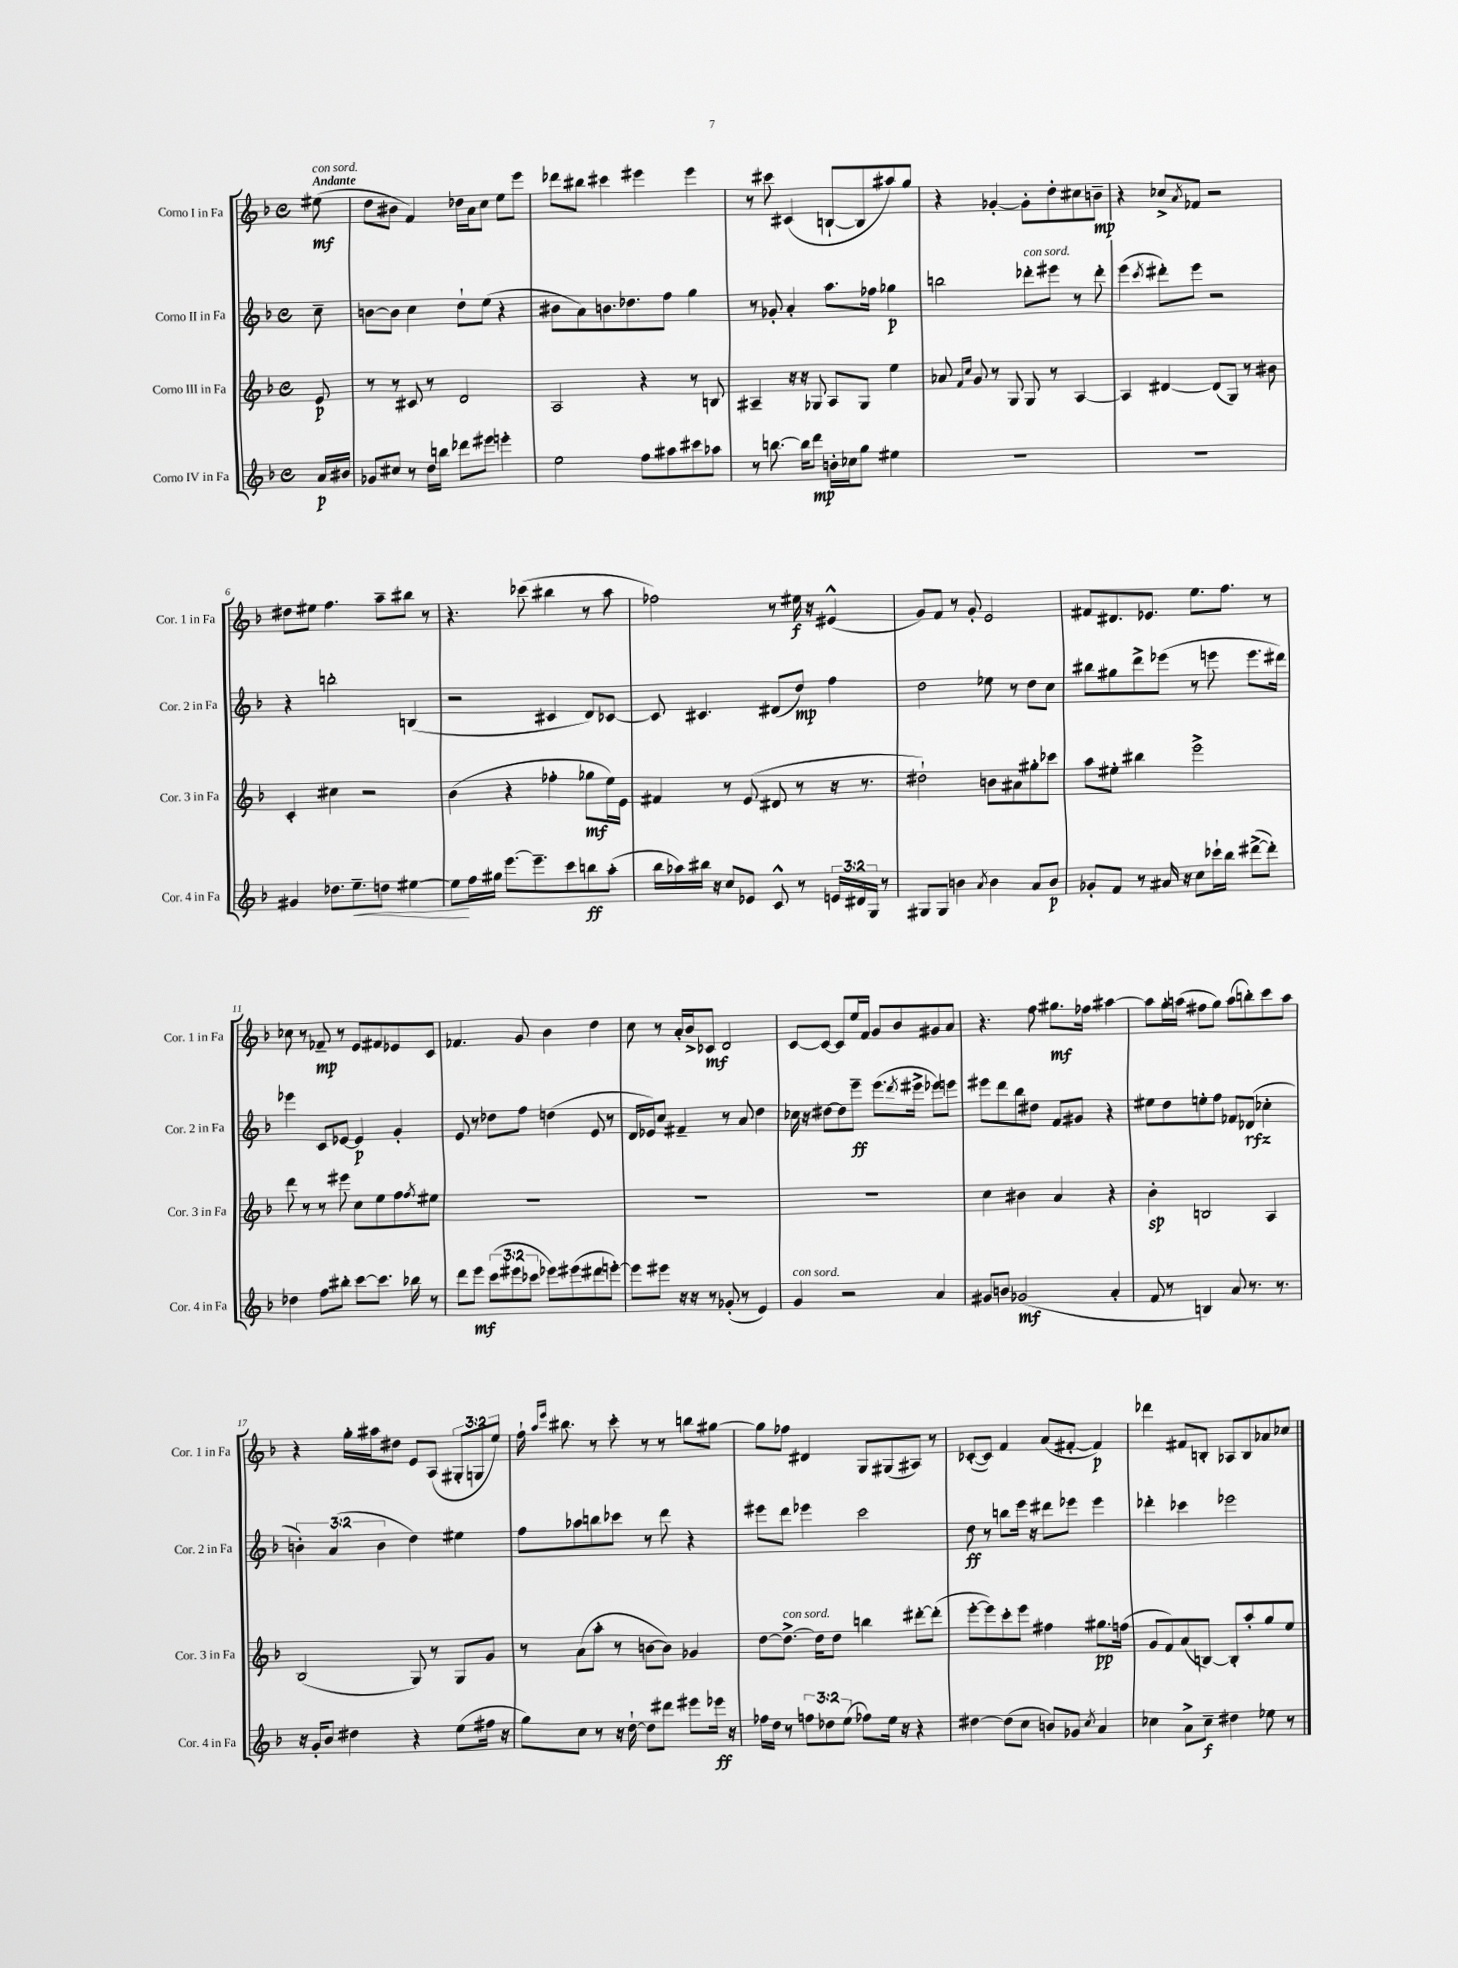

**kern	**kern	**kern	**kern
*staff4	*staff3	*staff2	*staff1
*clefG2	*clefG2	*clefG2	*clefG2
*k[b-]	*k[b-]	*k[b-]	*k[b-]
*M4/4	*M4/4	*M4/4	*M4/4
*met(c)	*met(c)	*met(c)	*met(c)
16a	8e	8cc~	(8ee#
16b#	.	.	.
=	=	=	=
8g-	8r	[8b	8dd
8cc#	8r	8b]	8b#
8r	8c#	4cc	4f)
16dd	8r	.	.
16bb	.	.	.
8ddd-	2d	8dd`	16dd-
.	.	.	16a
8eee#	.	(8ee	8cc
4eee'	.	4r	8ee
.	.	.	8eee
=	=	=	=
2ee	2A	8b#	8ddd-
.	.	8a)	8bb#
.	.	8.b	4ccc#
.	.	8.dd-	.
8ff	4r	.	4eee#
8aa#	.	8ff	.
8ccc#	8r	4gg	4eee#
8aa-	8B	.	.
=	=	=	=
8r	4A#~	8r	8r
[8.bb	.	8g-'	8ccc#
.	16r	4a'	(4c#
16bb]	16r	.	.
8ddd	8G-	.	.
16b'	8A#	8.aa	[8B`
16cc-	.	.	.
8gg	8G-	.	8B]
.	.	16ff-	.
4ee#	4ee	4gg-	8aa#)
.	.	.	8gg
=	=	=	=
1r	8a-	2bb	4r
.	16qqf	.	.
.	16qqcc	.	.
.	8g	.	.
.	8r	.	[4g-'
.	8G	.	.
.	8G	8ddd-'	8g-']
.	8r	8eee#	8dd'
.	[4A	8r	8cc#
.	.	8ddd-'	8b~
=	=	=	=
1r	4A]	(4eee	4r
.	.	8qccc	.
.	[4d#	8ddd#')	8cc-^
.	.	.	8qa
.	.	8eee	8f-
.	(8d#]	2r	2r
.	8G)	.	.
.	8r	.	.
.	8b#	.	.
=	=	=	=
4g#	4c'	4r	8dd#
.	.	.	8ee#
8.dd-	4cc#	2bb'	4.ff
8.ee~	.	.	.
.	2r	.	.
8dd	.	.	8aa~
[4ee#	.	(4B	8bb#
.	.	.	8r
=	=	=	=
8ee#]	(4b-	2r	4.r
16ff	.	.	.
16gg#	.	.	.
[8.eee	4r	.	.
.	.	.	(8ccc-
8.eee~]	.	.	.
.	4ff-'	4c#	4bb#
8ccc	.	.	.
8bb	8gg-	8d)	8r
(8aa'	16ee)	[8c-	8aa
.	16e	.	.
=	=	=	=
16bb-	4f#	8c-]	2ff-)
16aa-)	.	.	.
16bb#	.	4.c#	.
16r	.	.	.
8cc	8r	.	.
8e-	(8e	.	.
8c^^	8d#	(8d#	8r
8r	8r	8dd)	16ee#
.	.	.	16r
24e	16r	4ff	(4e#^^
24d#	.	.	.
.	8.r	.	.
24G	.	.	.
8r	.	.	.
=	=	=	=
8G#	2dd#`)	2dd	8g)
8G#	.	.	8f
4b	.	.	8r
.	.	.	8g'
8qa	.	.	.
4b	8b	8ee-	2e
.	8a#	8r	.
8a	8gg#'	8dd	.
8b	8ccc-	8cc	.
=	=	=	=
8g-'	8aa	8bb#	8f#
8f	8ee#'	8gg#	8.d#
8r	4bb#	8ddd^	.
.	.	.	8.e-
16a#	.	(8eee-	.
16r	.	.	.
8cc	2eee^	8r	8.ee
16ccc-`	.	8eee	.
16bb-	.	.	8.ff
([8ddd#^	.	8.eee	.
8ddd#'])	.	.	8r
.	.	16ddd#)	.
=	=	=	=
4dd-	8ddd	4eee-	8cc-
.	8r	.	8r
8ff	8r	8c	8f-~
8bb#'	8eee#	[8e-	8r
[8ccc	8cc	4e-]	8e
8.ccc]	8ee	.	8f#
.	8ff	4g'	8e-
16bb-	.	.	.
.	8qff	.	.
8r	8ee#	.	8c
=	=	=	=
8ddd	1r	8e	4.f-
8eee	.	8r	.
(12ccc	.	8dd-	.
12eee#	.	.	.
.	.	8ff	8g
12ccc-	.	.	.
8eee-)	.	(4dd	4b-
(8eee#	.	.	.
8ddd#	.	8e	4dd
[8eee')	.	8r	.
=	=	=	=
8eee]	1r	16d	8cc
.	.	16e-)	.
8eee#	.	8cc	8r
16r	.	4f#~	16a'
16r	.	.	16b-^
8r	.	.	8c-
(8g-'	.	8r	2d
8r	.	8a	.
4e)	.	4dd	.
=	=	=	=
4g	1r	16cc-	[8c
.	.	16r	.
.	.	[8dd#	8c_
2r	.	8dd#]	8c]
.	.	8eee~	16ee
.	.	.	16f
.	.	(8.eee	8g
.	.	.	8b-
.	.	8qddd	.
.	.	16eee#^	.
4a	.	8eee-)	8g#
.	.	8eee	8a
=	=	=	=
8g#	4cc	8eee#	4.r
8b	.	8ddd	.
(2g-	4b#	8bb-	.
.	.	8dd#	8ff
.	4a	8f	8.gg#
.	.	8g#	.
.	.	.	16ff-
4a'	4r	4r	[4aa#
=	=	=	=
8f	4b-'	8ee#	8aa#]
8r	.	8dd	16gg'
.	.	.	(16aa
4B)	2B	8ee'	8ff#
.	.	8ff	8gg)
8a	.	8f-	(8aa
8.r	.	(8d-	8bb')
.	4A	4cc-'	8ccc
8.r	.	.	.
.	.	.	8aa
=	=	=	=
16r	(2B-	6b')	4r
16g'	.	.	.
8b-	.	.	.
.	.	(6a	.
4dd#	.	.	16gg'
.	.	.	16aa#
.	.	6b	.
.	.	.	8dd#
4r	8G)	4dd)	8e
.	8r	.	(8A
(8ee	8G	4ee#	12G#'
.	.	.	12G
16ff#	8g	.	.
.	.	.	12ee)
16r	.	.	.
=	=	=	=
8gg)	8r	8ff	16ff`
.	.	.	16qqaa
.	.	.	16qqeee
.	.	.	8.bb#
8cc	(8a	8aa-	.
8r	8aa'	8bb	8r
16r	8r	8ccc-	8ccc'
[16dd`	.	.	.
8dd]	[8b	8r	8r
8ddd#	8b])	8ddd	8r
8eee#	4g-	4r	8bb
16eee-	.	.	[8gg#
16r	.	.	.
=	=	=	=
16ff-	[8dd	8eee#	8gg#]
16dd	.	.	.
8r	8.dd^_	8ddd	8ff-
12ff	.	4eee-	4d#
.	16dd]	.	.
12dd-	.	.	.
.	8dd	.	.
(12ee	.	.	.
8ff-)	4bb	2ccc	8G
16ee	.	.	(8G#
16r	.	.	.
4r	[8ddd#'	.	8A#)
.	(8ddd#']	.	8r
=	=	=	=
[4dd#	[8eee'	8dd	([8c-'
.	8eee])	8r	8c-])
(8dd#]	8ccc'	8bb	4f
8cc	8eee	16eee	.
.	.	16r	.
8b)	4ff#	8ddd#	(8a
8g-	.	8eee-	[8f#'
8qcc	.	.	.
4a	8.gg#	4eee-	4f#])
.	(16ff	.	.
=	=	=	=
4cc-	8g	4ddd-'	4ddd-
.	8f)	.	.
8a^	(8a	4ccc-	8f#
8cc-~	[8B)	.	8B'
4dd#	8B']	2eee-	8A-
.	8aa'	.	8B
8ee-	8gg	.	8a-
8r	8ee	.	8cc-
==	==	==	==
*-	*-	*-	*-
